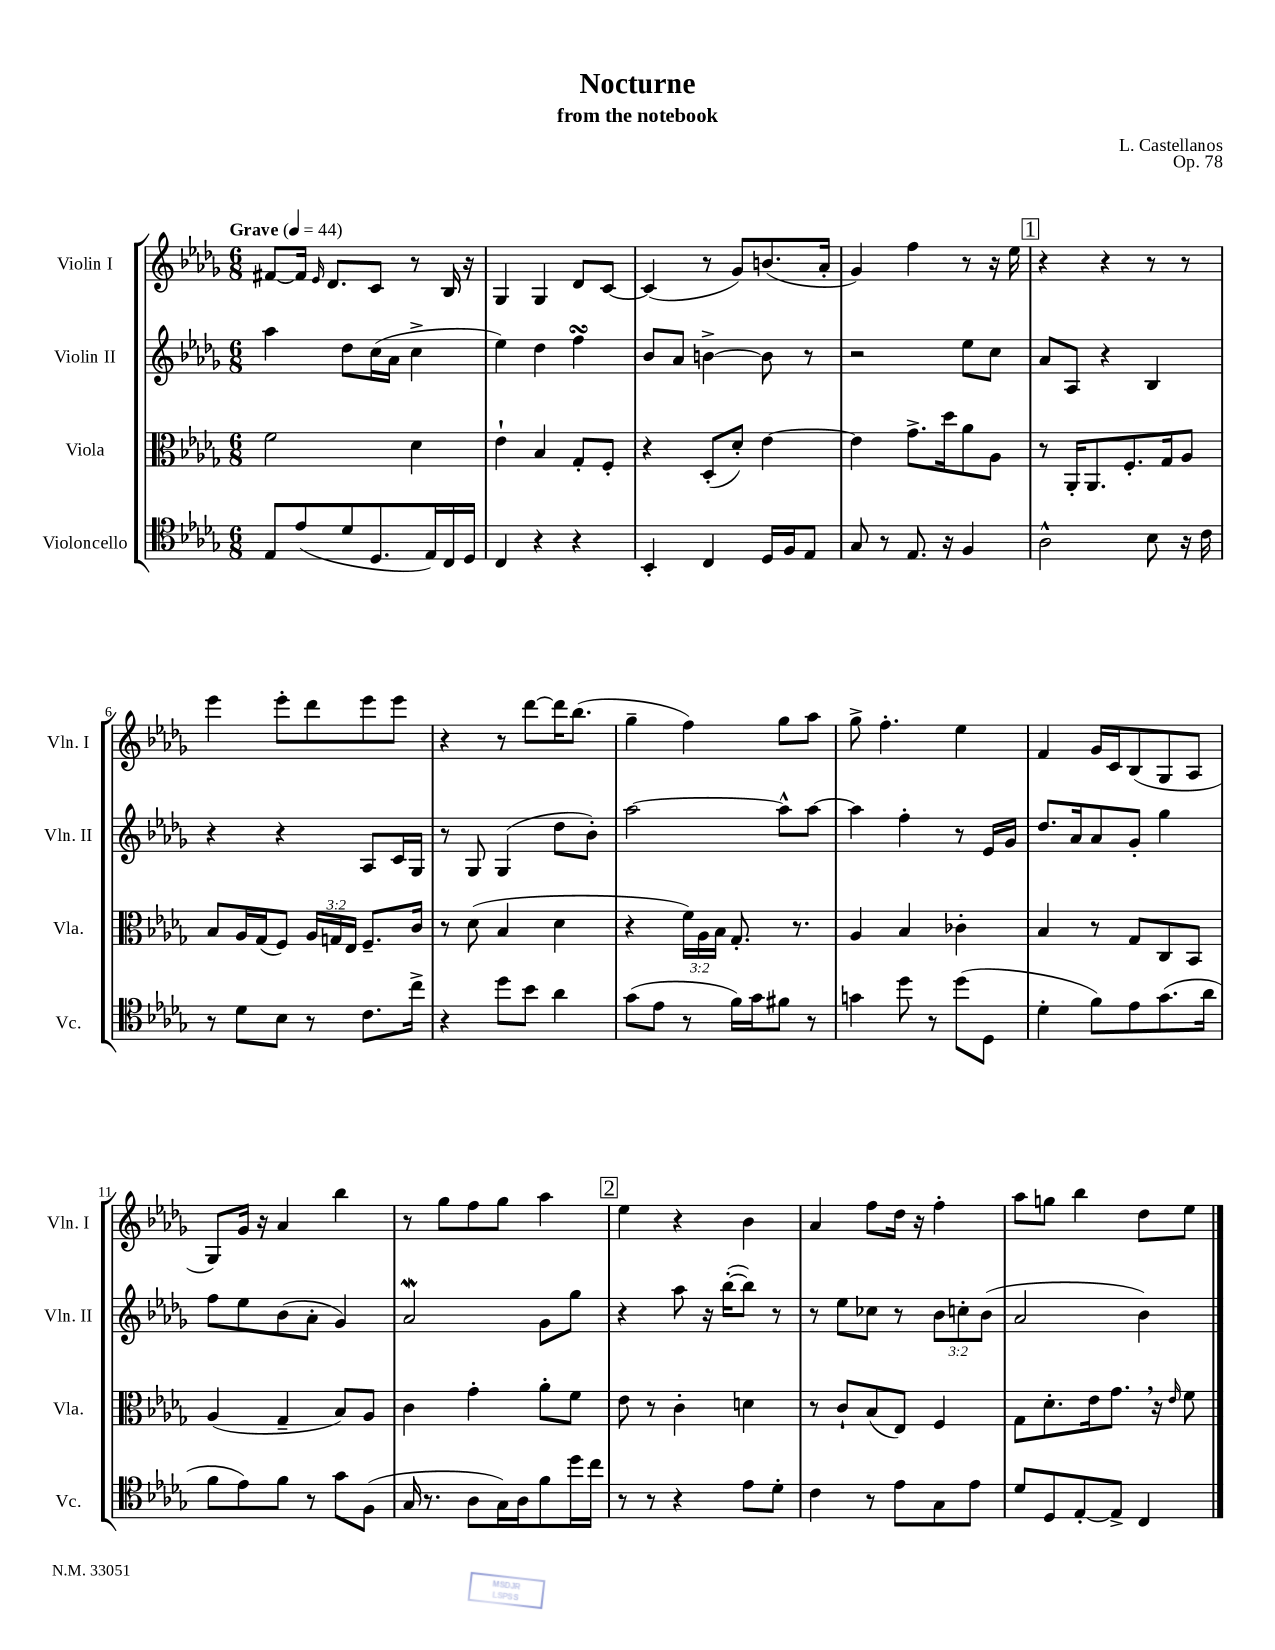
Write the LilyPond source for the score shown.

\header { title = "Nocturne" composer = "L. Castellanos" subtitle = "from the notebook" opus = "Op. 78" }
<<
\new StaffGroup <<
\new Staff = "s0" \with { instrumentName = "Violin I" shortInstrumentName = "Vln. I" } {
    \clef treble \key des \major \numericTimeSignature \time 6/8 \tempo "Grave" 4 = 44
    \autoBeamOff fis'8[~ fis'16] \grace { ees'16 } des'8.[ c'8] r8 bes16 r16 |
    ges4 ges4 des'8[ c'8]~ |
    c'4( r8 ges'8[) b'8.( aes'16]-. |
    ges'4) f''4 r8 r16 ees''16 |
    \mark \markup { \box "1" } r4 r4 r8 r8 |
    ees'''4 ees'''8[-. des'''8 ees'''8 ees'''8] |
    r4 r8 des'''8[~ des'''16 bes''8.]( |
    ges''4-- f''4) ges''8[ aes''8] |
    ges''8-> f''4.-. ees''4 |
    f'4 ges'16[ c'16 bes8( ges8 aes8] |
    ges8[) ges'16] r16 aes'4 bes''4 |
    r8 ges''8[ f''8 ges''8] aes''4 |
    \mark \markup { \box "2" } ees''4 r4 bes'4 |
    aes'4 f''8[ des''16] r16 f''4-. |
    aes''8[ g''8] bes''4 des''8[ ees''8] \bar "|." |
}
\new Staff = "s1" \with { instrumentName = "Violin II" shortInstrumentName = "Vln. II" } {
    \clef treble \key des \major \numericTimeSignature \time 6/8 \override Staff.TupletNumber.text = #tuplet-number::calc-fraction-text
    \autoBeamOff aes''4 des''8[ c''16( aes'16] c''4-> |
    ees''4) des''4 f''4\turn |
    bes'8[ aes'8] b'4~-> b'8 r8 |
    r2 ees''8[ c''8] |
    \mark \markup { \box "1" } aes'8[ aes8] r4 bes4 |
    r4 r4 aes8[ c'16 ges16] |
    r8 ges8 ges4( des''8[ bes'8]-.) |
    aes''2~ aes''8[-^ aes''8]~ |
    aes''4 f''4-. r8 ees'16[ ges'16] |
    des''8.[ aes'16 aes'8 ges'8]-. ges''4 |
    f''8[ ees''8 bes'8( aes'8]-. ges'4) |
    aes'2\mordent ges'8[ ges''8] |
    \mark \markup { \box "2" } r4 aes''8 r16 bes''16[~-.( bes''8]) r8 |
    r8 ees''8[ ces''8] r8 \tuplet 3/2 { bes'8[ c''8-. bes'8]( } |
    aes'2 bes'4) \bar "|." |
}
\new Staff = "s2" \with { instrumentName = "Viola" shortInstrumentName = "Vla." } {
    \clef alto \key des \major \numericTimeSignature \time 6/8 \override Staff.TupletNumber.text = #tuplet-number::calc-fraction-text
    \autoBeamOff f'2 des'4 |
    ees'4-! bes4 ges8[-. f8]-. |
    r4 des8[-.( des'8]-.) ees'4~ |
    ees'4 ges'8.[-> des''16 aes'8 aes8] |
    \mark \markup { \box "1" } r8 aes,16[-. aes,8. f8.-. ges16 aes8] |
    bes8[ aes16 ges16( f8]) \tuplet 3/2 { aes16[ g16 ees16] } f8.[-- c'16] |
    r8 des'8( bes4 des'4 |
    r4 \tuplet 3/2 { f'16[) aes16 bes16] } ges8.-. r8. |
    aes4 bes4 ces'4-. |
    bes4 r8 ges8[ c8 bes,8] |
    aes4( ges4-- bes8[) aes8] |
    c'4 ges'4-. aes'8[-. f'8] |
    \mark \markup { \box "2" } ees'8 r8 c'4-. d'4 |
    r8 c'8[-! bes8( ees8]) f4 |
    ges8[ des'8.-. ees'16 ges'8.] \breathe r16 \grace { ees'16 } f'8 \bar "|." |
}
\new Staff = "s3" \with { instrumentName = "Violoncello" shortInstrumentName = "Vc." } {
    \clef tenor \key des \major \numericTimeSignature \time 6/8
    \autoBeamOff ees8[ ees'8( des'8 des8. ees16) c16 des16] |
    c4 r4 r4 |
    bes,4-. c4 des16[ f16 ees8] |
    ges8 r8 ees8. r16 f4 |
    \mark \markup { \box "1" } aes2-^ bes8 r16 c'16 |
    r8 des'8[ bes8] r8 c'8.[ c''16]-> |
    r4 des''8[ bes'8] aes'4 |
    ges'8[( ees'8] r8 f'16[) ges'16 fis'8] r8 |
    g'4 des''8 r8 des''8[( des8] |
    des'4-. f'8[) ees'8 ges'8.( aes'16] |
    f'8[ ees'8) f'8] r8 ges'8[ f8]( |
    ges16 r8. aes8[ ges16) aes16 f'8 des''16 c''16] |
    \mark \markup { \box "2" } r8 r8 r4 ees'8[ des'8]-. |
    c'4 r8 ees'8[ ges8 ees'8] |
    des'8[ des8 ees8~-. ees8]-> c4 \bar "|." |
}
>>
>>
